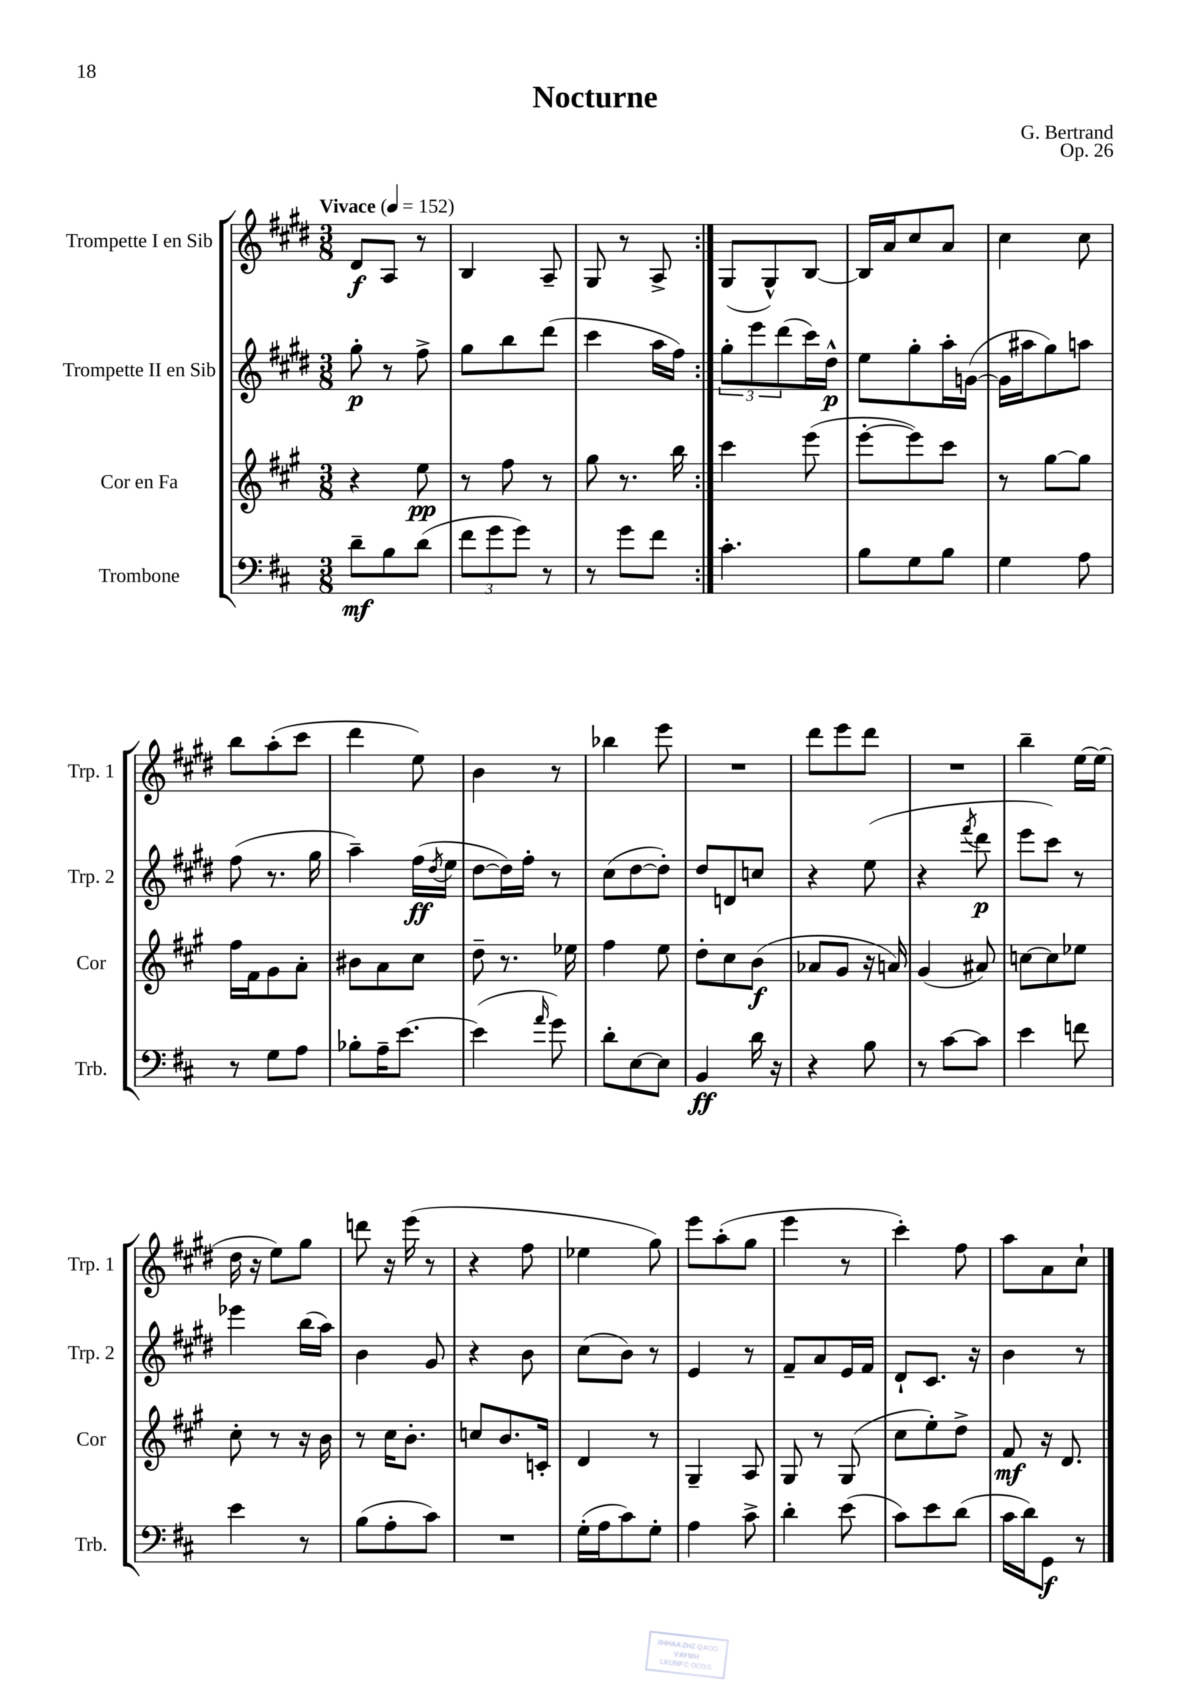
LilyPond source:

\header { title = "Nocturne" composer = "G. Bertrand" opus = "Op. 26" }
<<
\new StaffGroup <<
\new Staff = "s0" \with { instrumentName = "Trompette I en Sib" shortInstrumentName = "Trp. 1" } {
    \clef treble \key e \major \numericTimeSignature \time 3/8 \tempo "Vivace" 4 = 152
    \repeat volta 2 { dis'8\f a8 r8 |
    b4 a8-- |
    gis8 r8 a8-> | }
    gis8( gis8-^) b8~ |
    b16 a'16 cis''8 a'8 |
    cis''4 cis''8 |
    b''8 a''8-.( cis'''8 |
    dis'''4 e''8) |
    b'4 r8 |
    bes''4 e'''8 |
    R4. |
    dis'''8 e'''8 dis'''8 |
    R4. |
    b''4-- e''16~ e''16( |
    dis''16 r16 e''8) gis''8 |
    d'''8 r16 e'''16( r8 |
    r4 fis''8 |
    ees''4 gis''8) |
    e'''8 a''8-.( gis''8 |
    e'''4 r8 |
    cis'''4-.) fis''8 |
    a''8 a'8 cis''8-! \bar "|." |
}
\new Staff = "s1" \with { instrumentName = "Trompette II en Sib" shortInstrumentName = "Trp. 2" } {
    \clef treble \key e \major \numericTimeSignature \time 3/8
    \repeat volta 2 { gis''8-.\p r8 fis''8-> |
    gis''8 b''8 dis'''8( |
    cis'''4 a''16 fis''16) | }
    \tuplet 3/2 { gis''8-. e'''8 dis'''8( } cis'''16) dis''16-^\p |
    e''8 gis''8-. a''16-. g'16~( |
    g'16 ais''16 gis''8) a''8 |
    fis''8( r8. gis''16 |
    a''4--) fis''16\ff( \acciaccatura { dis''8 } e''16 |
    dis''8~ dis''16) fis''16-. r8 |
    cis''8( dis''8~ dis''8-.) |
    dis''8 d'8 c''8 |
    r4 e''8( |
    r4 \acciaccatura { fis'''8 } dis'''8\p |
    e'''8 cis'''8) r8 |
    ees'''4 b''16( a''16) |
    b'4 gis'8 |
    r4 b'8 |
    cis''8( b'8) r8 |
    e'4 r8 |
    fis'8-- a'8 e'16 fis'16 |
    dis'8-! cis'8. r16 |
    b'4 r8 \bar "|." |
}
\new Staff = "s2" \with { instrumentName = "Cor en Fa" shortInstrumentName = "Cor" } {
    \clef treble \key a \major \numericTimeSignature \time 3/8
    \repeat volta 2 { r4 e''8\pp |
    r8 fis''8 r8 |
    gis''8 r8. b''16 | }
    cis'''4 e'''8( |
    e'''8~-. e'''8) cis'''8 |
    r8 gis''8~ gis''8 |
    fis''16 fis'16 gis'8 a'8-. |
    bis'8 a'8 cis''8 |
    d''8-- r8. ees''16 |
    fis''4 e''8 |
    d''8-. cis''8 b'8\f( |
    aes'8 gis'8 r16 a'16) |
    gis'4( ais'8) |
    c''8~ c''8 ees''8 |
    cis''8-. r8 r16 b'16 |
    r8 cis''16 b'8.-. |
    c''8 b'8. c'16-. |
    d'4 r8 |
    gis4-- a8 |
    gis8 r8 gis8( |
    cis''8 e''8-.) d''8-> |
    fis'8\mf r16 d'8. \bar "|." |
}
\new Staff = "s3" \with { instrumentName = "Trombone" shortInstrumentName = "Trb." } {
    \clef bass \key d \major \numericTimeSignature \time 3/8
    \repeat volta 2 { d'8--\mf b8 d'8( |
    \tuplet 3/2 { fis'8 g'8 g'8) } r8 |
    r8 g'8 fis'8 | }
    cis'4.-. |
    b8 g8 b8 |
    g4 a8 |
    r8 g8 a8 |
    bes8-. a16-- e'8.~ |
    e'4( \grace { a'16 } g'8) |
    d'8-. e8~ e8 |
    b,4\ff d'16 r16 |
    r4 b8 |
    r8 cis'8~ cis'8 |
    e'4 f'8 |
    e'4 r8 |
    b8( a8-. cis'8) |
    R4. |
    g16-.( a16 cis'8) g8-. |
    a4 cis'8-> |
    d'4-. e'8( |
    cis'8) e'8 d'8( |
    cis'16 d'16) g,8\f r8 \bar "|." |
}
>>
>>
\layout { \context { \Score \remove "Bar_number_engraver" } }
